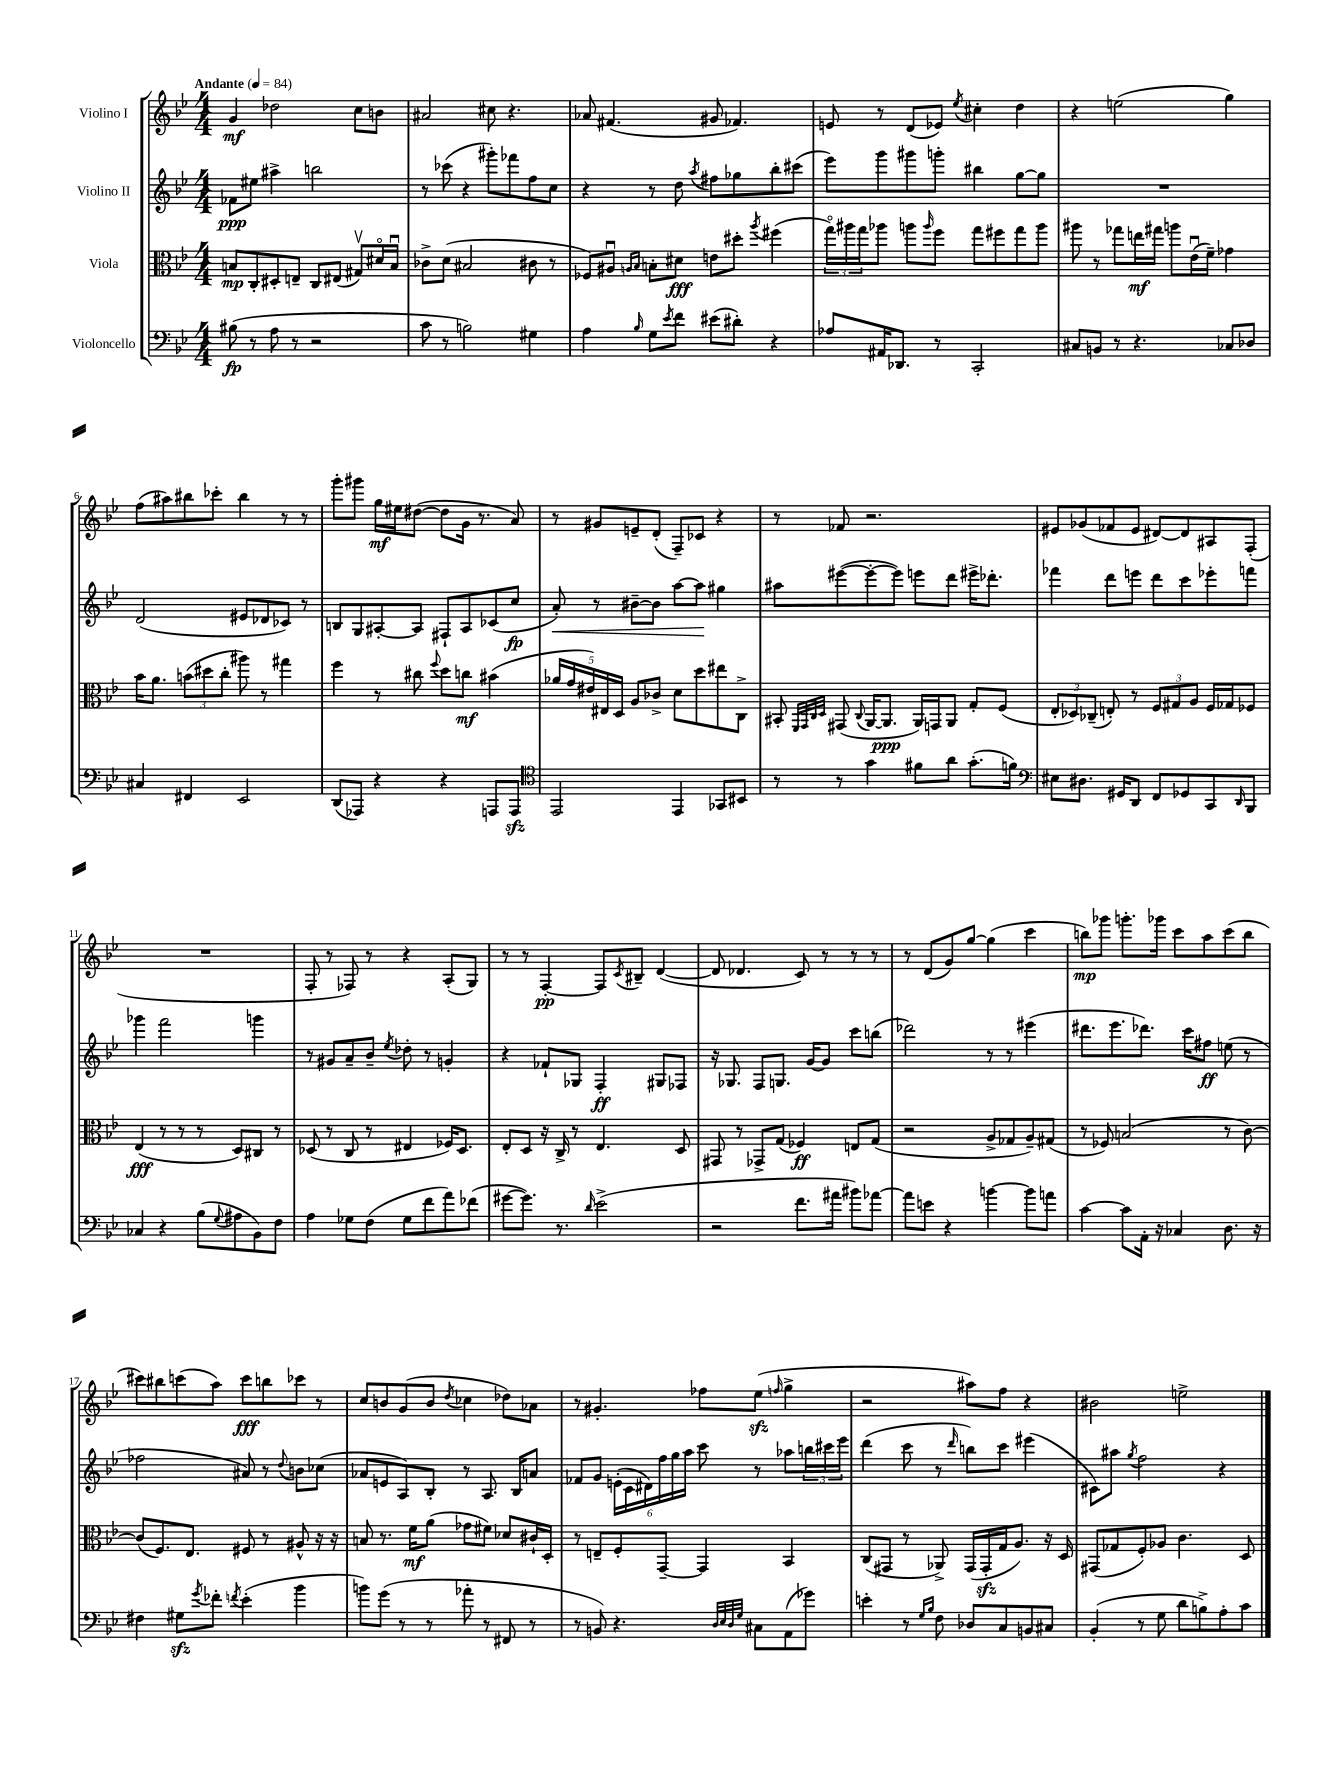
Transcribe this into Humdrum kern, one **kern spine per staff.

**kern	**kern	**kern	**kern
*staff4	*staff3	*staff2	*staff1
*clefF4	*clefC3	*clefG2	*clefG2
*k[b-e-]	*k[b-e-]	*k[b-e-]	*k[b-e-]
*M4/4	*M4/4	*M4/4	*M4/4
*MM84	*MM84	*MM84	*MM84
(8B#	8B	8f-	4g
8r	8C'	8ee#	.
8A	8D#'	4aa#^	2dd-
8r	8E~	.	.
2r	8C	2bb	.
.	(8E#	.	.
.	8G#v)	.	8cc
.	16d#o	.	8b
.	16Bu	.	.
=	=	=	=
8c	8c-^	8r	2a#
8r	(8d	(8ccc-	.
2B)	2B#	4r	.
.	.	8ggg#')	8cc#
.	.	8fff-	4.r
4G#	8c#	8ff	.
.	8r	8cc	.
=	=	=	=
4A	8F-)	4r	8a-
.	8A#u	.	(4.f#
.	16qqA	.	.
16qqB-	16qqB-	.	.
8G	8B'	8r	.
8qe-	.	.	.
8f	8d#	8dd	.
.	.	8qaa	.
(8e#	8e	8ff#	8g#
8d#')	8dd#'	8gg-	4.f-)
.	8qaa	.	.
4r	(4ff#	8bb-'	.
.	.	(8ccc#	.
=	=	=	=
8A-	24ggo)	8eee-)	8e
.	24aa#	.	.
.	24gg	.	.
16AA#	8aa-	8ggg	8r
8.DD-	.	.	.
.	8aa	8ggg#	(8d
.	16qqaa	.	.
8r	8ff	8ggg'	8e-)
.	.	.	8qee-
2CC'	8gg	4bb#	4cc#'
.	8ff#	.	.
.	8gg	[8gg	4dd
.	8aa	8gg]	.
=	=	=	=
8C#	8aa#	1r	4r
8BB	8r	.	.
8r	8gg-	.	(2ee
4.r	16ee	.	.
.	16gg#	.	.
.	8aa	.	.
.	(16e-u	.	.
.	16f~)	.	.
8C-	4g-	.	4gg)
8D-	.	.	.
=	=	=	=
4C#	16b-	(2d	(8ff
.	8.a	.	.
.	.	.	8aa#)
4FF#	(12b	.	8bb#
.	12dd#	.	.
.	.	.	8ccc-'
.	12cc'	.	.
2EE-	8aa#)	8e#	4bb#
.	8r	8d-	.
.	4gg#	8c-)	8r
.	.	8r	8r
=	=	=	=
(8DD	4ff	8B	8ggg'
8AAA-)	.	8G	8ggg#
4r	8r	[8A#'	16gg
.	.	.	16ee#
.	8cc#	8A#]	([8dd#
.	8qqff	.	.
4r	8dd	8F#`	8dd#]
.	8cc	8A#	16g
.	.	.	8.r
8AAA	(4b#	(8c-	.
8AAA	.	8cc	8a)
=	=	=	=
*clefC4	*	*	*
2EE-	20a-	8a')	8r
.	20g	.	.
.	20e#)	.	.
.	.	8r	8g#
.	20E#	.	.
.	20D	.	.
.	8A	[8b#~	8e~
.	8c-^	8b#]	(8d'
4EE-	8d	[8aa	8F~)
.	8dd	8aa]	8c-
8GG-	8ee#	4gg#	4r
8BB#	8C^	.	.
=	=	=	=
8r	8BB#'	8aa#	8r
.	32qqFF	.	.
.	32qqGG	.	.
.	32qqC	.	.
.	32qqD	.	.
8r	(8GG#	([8eee#	8f-
.	8qqC	.	.
4g	[16AA	8eee#'_	2.r
.	8.AA]	.	.
.	.	8eee#])	.
8f#	16AA)	8eee	.
.	16GG	.	.
8a	8AA	8ddd	.
(8.g'	8G'	16eee#^	.
.	.	8.ddd-'	.
.	(8F	.	.
16f)	.	.	.
=	=	=	=
*clefF4	*	*	*
8E#	12E-'	4fff-	8e#
.	12D-)	.	.
8.D#	.	.	(8g-
.	(12C-~	.	.
.	8E')	8ddd	8f-
16GG#	.	.	.
8DD	8r	8eee	8e#
8FF	12F	8ddd	[8d#)
.	12G#	.	.
8GG-	.	8ccc	8d#]
.	12A	.	.
8CC	16F	8eee-'	8A#
.	16G-	.	.
16qqDD	.	.	.
8BBB-	8F-	8fff	(8F'
=	=	=	=
4C-	(4E-	4ggg-	1r
4r	8r	2fff	.
.	8r	.	.
(8B-	8r	.	.
8qqG	.	.	.
8A#	8D)	.	.
8BB-)	8C#	4ggg	.
8F	8r	.	.
=	=	=	=
4A	(8D-	8r	8F'
.	8r	8g#	8r
8G-	8C	8a~	8F-)
(8F	8r	8b-~	8r
.	.	8qee-	.
8G-	4E#	8dd-'	4r
8f	.	8r	.
8a)	16F-)	4g'	(8A'
.	8.D-	.	.
(8f-	.	.	8G)
=	=	=	=
[8g#	8E-'	4r	8r
8.g#])	8D	.	8r
.	16r	8f-`	[4F'
8.r	16C^	.	.
.	8r	8G-	.
16qqd	.	.	.
(2e-^	4.E-	4F'	8F]
.	.	.	8qc
.	.	.	8B#~
.	.	8G#	([4d
.	8D	8F-	.
=	=	=	=
2r	8GG#	16r	8d]
.	.	8.G-	.
.	8r	.	4.d-
.	8GG-^	8F	.
.	(8G	8.G	.
8.f	4F-)	.	8c)
.	.	[16g	.
.	.	8g]	8r
16a#	.	.	.
8b#)	8E	8ccc	8r
[8a-	(8G	(8bb	8r
=	=	=	=
8a-]	2r	2ddd-)	8r
8e	.	.	(8d
4r	.	.	8g)
.	.	.	[8gg
[4b	8A^	8r	(4gg]
.	8G-	8r	.
8b]	8A~)	(4eee#	4ccc
8a	(8G#	.	.
=	=	=	=
[4c	8r	8.ddd#	8bb)
.	8F-)	.	8ggg-
.	.	8.eee-	.
8c]	(2B	.	8.ggg'
16AA'	.	8.ddd-)	.
16r	.	.	16ggg-
4C-	.	.	8ccc
.	.	16ccc	.
.	.	8ff#	8aa
8.D	8r	(8ee	(8ccc
.	[8c)	8r	8bb
16r	.	.	.
=	=	=	=
4F#	(8c]	2ff-	8ccc#)
.	8.F)	.	8bb#
8G#	.	.	(8ccc
.	8.E-	.	.
8qg	.	.	.
8f-'	.	.	8aa)
8qf	.	.	.
(4e-'	8F#	8a#)	8ccc
.	8r	8r	8bb
.	.	8qqdd	.
4b-	8A#^^	8b	8ccc-
.	16r	(8cc-	8r
.	16r	.	.
=	=	=	=
8b)	8B	8a-	8cc
(8g	8.r	8e	8b
8r	.	8A)	(8g
.	16f	.	.
8r	(8a	8B-'	8b
.	.	.	8qdd
8a-'	8g-	8r	4cc-
8r	8f#)	8.A	.
8FF#	8d-	.	8dd-)
.	.	16B-	.
8r	16c#`	8a	8a-
.	16D'	.	.
=	=	=	=
8r	8r	8f-	8r
8BB)	8E~	8g	4.g#'
4.r	8F'	(24e'	.
.	.	24c	.
.	.	24d#)	.
.	[8GG~	24ff	.
.	.	24gg	.
.	.	24aa	.
.	4GG]	8ccc	8ff-
32qqD	.	.	.
32qqE-	.	.	.
32qqD	.	.	.
32qqG	.	.	.
8C#	.	8r	(8ee-
.	.	.	16qqff
(8AA	4BB-	8aa-	4gg^
8g-)	.	24bb	.
.	.	24ccc#	.
.	.	24eee-	.
=	=	=	=
4e'	(8C	(4ddd	2r
.	8GG#	.	.
8r	8r	8ccc	.
16qqG	.	.	.
16qqB-	.	.	.
8F	8AA-^)	8r	.
.	.	16qqddd	.
8D-	(16GG#	8bb)	8aa#)
.	16GG#'	.	.
8C	16G	8ccc	8ff
.	8.A)	.	.
8BB	.	(4eee#	4r
8C#	16r	.	.
.	16D	.	.
=	=	=	=
(4BB-'	(8GG#	8c#)	2b#
.	8G-	8aa#	.
.	.	8qgg	.
8r	8F')	2ff	.
8G	8A-	.	.
8d	4.c	.	2ee^
8B^)	.	.	.
8A'	.	4r	.
8c	8D	.	.
==	==	==	==
*-	*-	*-	*-
